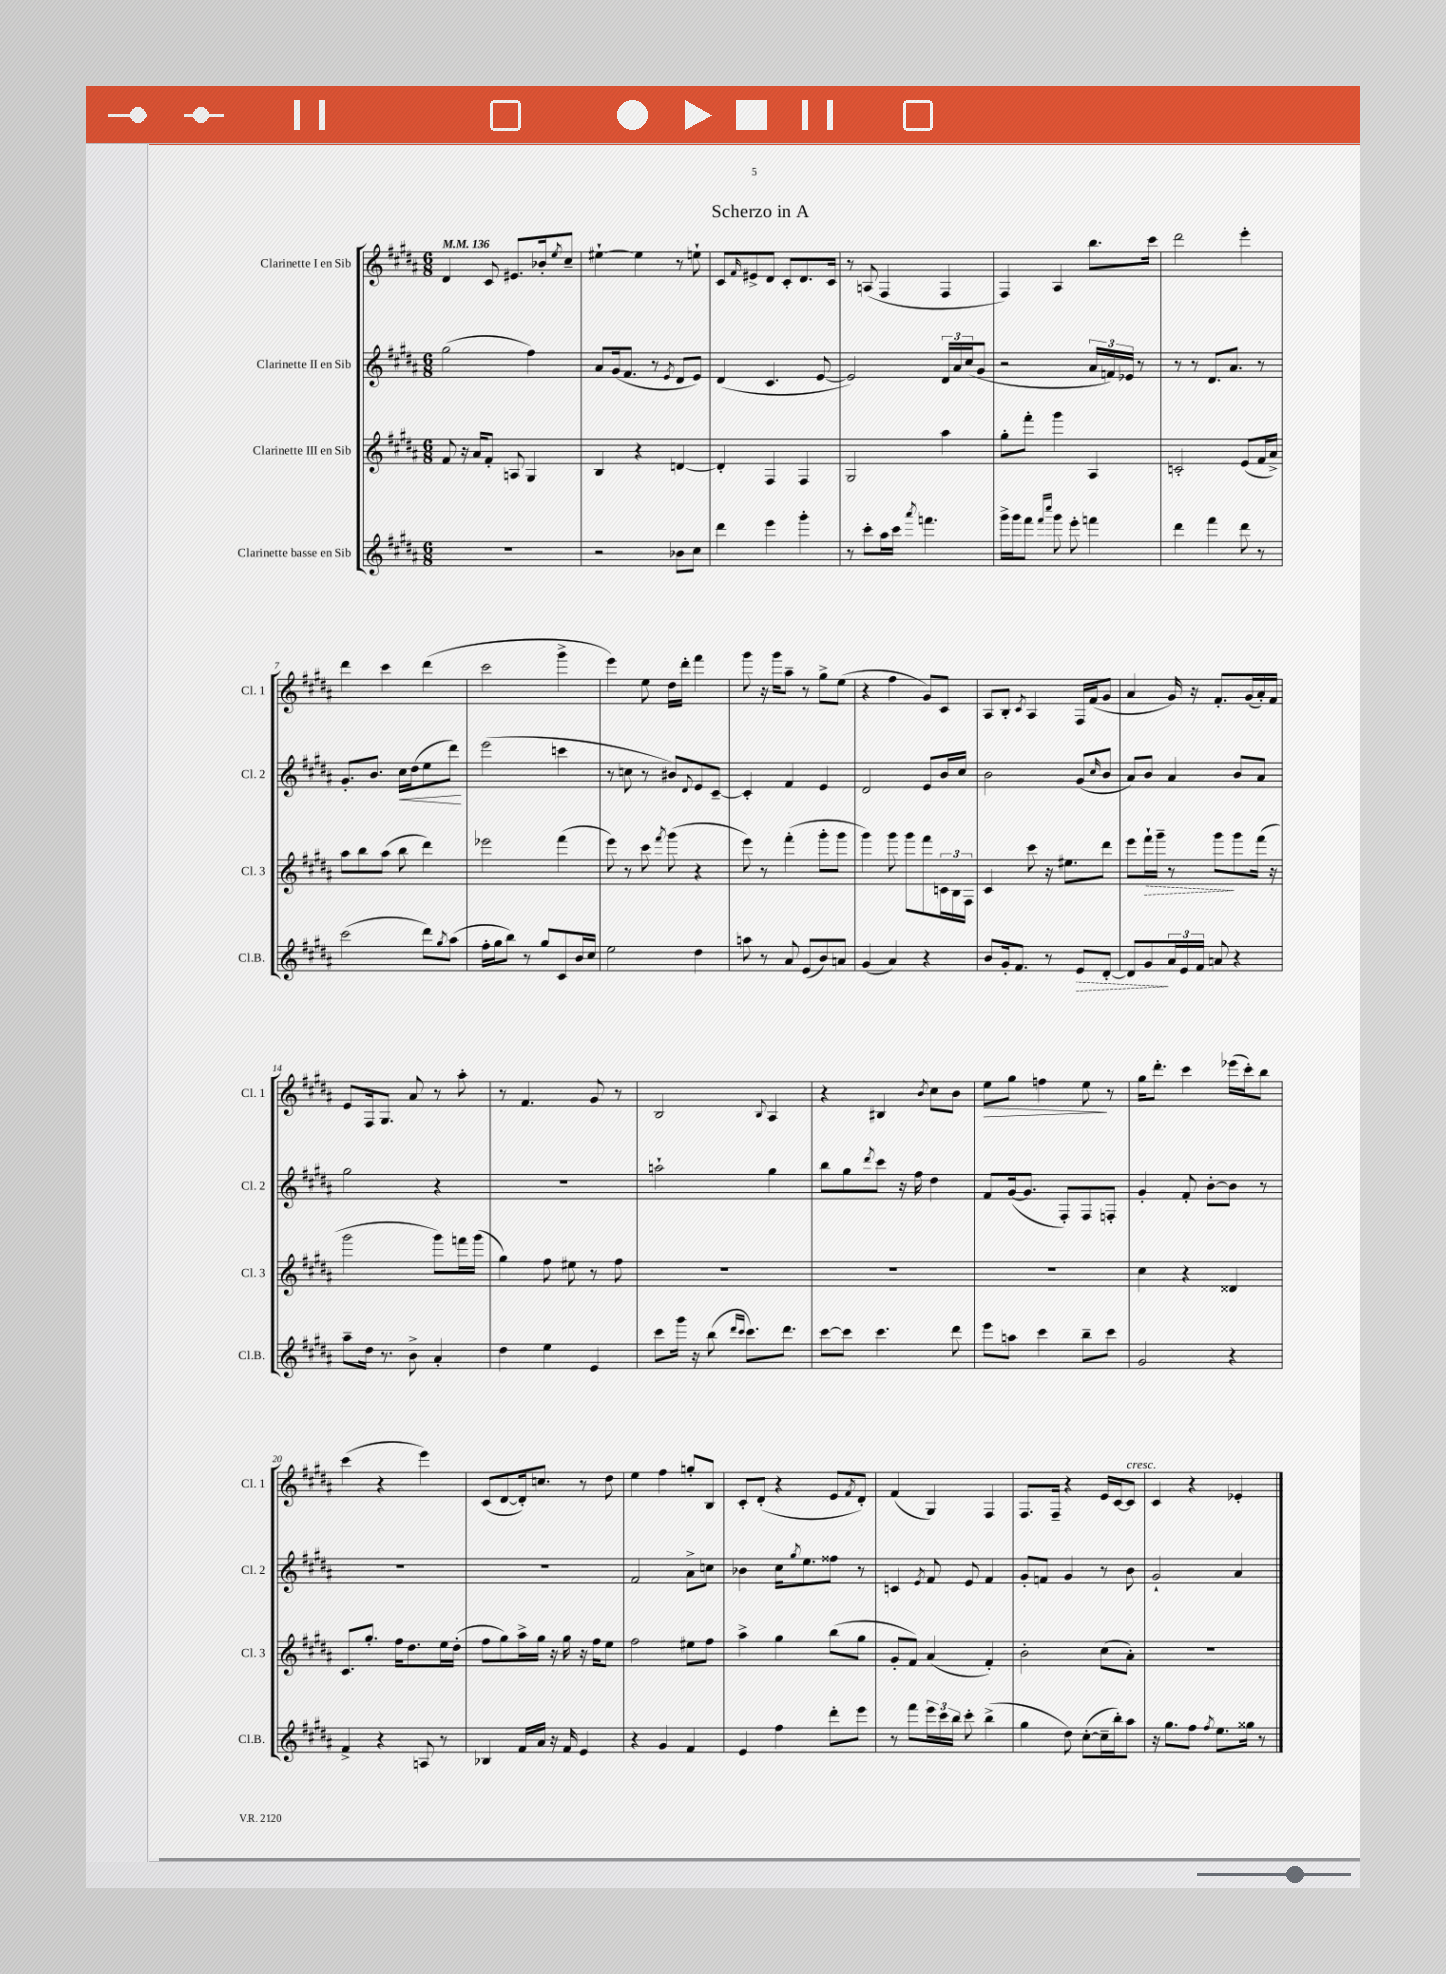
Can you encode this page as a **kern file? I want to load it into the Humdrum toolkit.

**kern	**kern	**kern	**kern
*staff4	*staff3	*staff2	*staff1
*clefG2	*clefG2	*clefG2	*clefG2
*k[f#c#g#d#a#]	*k[f#c#g#d#a#]	*k[f#c#g#d#a#]	*k[f#c#g#d#a#]
*M6/8	*M6/8	*M6/8	*M6/8
*MM136	*MM136	*MM136	*MM136
2.r	8f#	(2gg#	4d#
.	16r	.	.
.	16a#	.	.
.	8f#'	.	8c#
.	8A	.	8.e#
.	4G#	4ff#)	.
.	.	.	16b-'
.	.	.	8qee
.	.	.	8cc#~
=	=	=	=
2r	4B	8a#	[4ee#`
.	.	(16g#	.
.	.	8.f#	.
.	4r	.	4ee#]
.	.	8r	.
.	.	8qe	.
8b-	[4d	8d#	8r
8cc#	.	8e)	8ee`
=	=	=	=
4ddd#	4d']	(4d#	8c#
.	.	.	16qqf#
.	.	.	8e#^
4eee	4F#	4.c#	8d#
.	.	.	8c#'
4ggg#'	4F#	.	8.d#
.	.	[8e	.
.	.	.	16c#
=	=	=	=
8r	2G#	2e])	8r
8ccc#'	.	.	(8A
16aa#	.	.	4F#
16ccc#	.	.	.
8qaaa#	.	.	.
4.fff	.	.	.
.	4aa#	24d#	4F#
.	.	24a#	.
.	.	(24cc#	.
.	.	8g#	.
=	=	=	=
16ggg#^	8gg#'	2r	4F#)
16ggg#	.	.	.
8fff#	8fff#'	.	.
16qqfff#	.	.	.
16qqcccc#	.	.	.
8ggg#	4ggg#	.	4A#
8eee'	.	.	.
4fff	4A#	24a#	8.bb
.	.	24f)	.
.	.	24e-	.
.	.	8r	.
.	.	.	16ccc#
=	=	=	=
4ddd#	2c'	8r	2ddd#
.	.	8r	.
4fff#	.	8.d#	.
.	.	8.a#	.
8ddd#	(8e	.	4eee'
8r	16f#	8r	.
.	16a#^)	.	.
=	=	=	=
(2ccc#	8aa#	8.g#'	4ddd#
.	8bb	.	.
.	.	8.b	.
.	(8aa#	.	4ccc#
.	8bb	16cc#	.
.	.	(16dd#	.
8ddd#)	4ddd#)	8ee	(4ddd#
8qgg#	.	.	.
(8aa#	.	8ddd#)	.
=	=	=	=
16ff#'	2eee-	(2eee	2ccc#
16gg#	.	.	.
8bb)	.	.	.
8r	.	.	.
8gg#	.	.	.
8c#	(4fff#	4ccc	4ggg#^
16b	.	.	.
16cc#	.	.	.
=	=	=	=
2ee	8eee)	8r	4eee)
.	8r	8cc	.
.	8ccc#	8r	8ee
.	8qfff#	.	.
.	(8ggg#	8b#)	16dd#
.	.	.	16ddd#'
.	.	8qqd#	.
4dd#	4r	8e	4fff#
.	.	[8c#~	.
=	=	=	=
8aa	8eee)	4c#']	8ggg#
8r	8r	.	16r
.	.	.	16ggg#
8a#	(4fff#'	4f#	8aa#~
(8e	.	.	8r
8b)	8ggg#'	4e	8gg#^
8a	8ggg#	.	(8ee
=	=	=	=
(4g#	4ggg#)	2d#	4r
4a#)	8ggg#	.	4ff#
.	8ggg#	.	.
4r	8fff#	8e	8g#)
.	24c	16b	8c#
.	24B	.	.
.	.	16cc#	.
.	24F#	.	.
=	=	=	=
8b	4c#	2b	8A#
16g#'	.	.	8B'
8.f#	.	.	.
.	.	.	8qc#
.	8ccc#	.	4A#
8r	16r	.	.
.	8.ee#	.	.
8e	.	(8g#	16F#
.	.	.	(16f#
.	.	16qqcc#	.
[8d#'	8ddd#	8b	8g#
=	=	=	=
8d#]	8eee	8a#)	4a#
8g#	16fff#`	8b	.
.	16ggg#~	.	.
24a#	8r	4a#	16g#)
24e	.	.	.
.	.	.	16r
24f#	.	.	.
8a	8ggg#	.	8.f#'
4r	8ggg#	8b	.
.	.	.	(16g#
.	(16fff#	8a#	16a#')
.	16r	.	16f#
=	=	=	=
8aa#~	2ggg#	2gg#	8e
16dd#	.	.	16F#
8.r	.	.	8.G#
8b^	.	.	8a#
4a#'	8ggg#)	4r	8r
.	16fff	.	8aa#'
.	(16ggg#	.	.
=	=	=	=
4dd#	4gg#)	2.r	8r
.	.	.	4.f#
4ee	8ff#	.	.
.	8ee#	.	.
4e	8r	.	8g#
.	8ff#	.	8r
=	=	=	=
8ccc#	2.r	2aa`	2B
16ggg#	.	.	.
16r	.	.	.
(8bb	.	.	.
16qqddd#	.	.	.
16qqccc#	.	.	.
8.ccc#)	.	.	.
.	.	.	8qqB
.	.	4gg#	4A#
8.ddd#	.	.	.
=	=	=	=
[8ccc#	2.r	8bb	4r
8ccc#]	.	8gg#	.
.	.	8qddd#	.
4.ccc#	.	8ccc#	4B#
.	.	16r	.
.	.	16ff#	.
.	.	.	8qb
.	.	4dd#	8cc#
8ddd#	.	.	8b
=	=	=	=
8eee	2.r	8f#	8ee
8aa	.	([16g#	8gg#
.	.	8.g#]	.
4ccc#	.	.	4ff
.	.	8F#')	.
8bb~	.	8F#	8ee
8ccc#	.	8F'	8r
=	=	=	=
2g#	4cc#	4g#'	16gg#
.	.	.	8.ddd#'
.	4r	8f#'	4ccc#
.	.	[8b'	.
4r	4d##	8b]	(16eee-
.	.	.	16ccc#')
.	.	8r	8bb
=	=	=	=
4f#^	8.c#	2.r	(4ccc#
.	8.gg#'	.	.
4r	.	.	4r
.	16ff#	.	.
.	8.dd#	.	.
8A	.	.	4eee)
8r	16ee	.	.
.	(16dd#'	.	.
=	=	=	=
4B-	8ff#	2.r	(8c#
.	8gg#)	.	[8d#
16f#	16aa#^	.	16d#'])
16a#	16gg#	.	8.cc
16r	16r	.	.
16f#	16gg#	.	.
4e	16r	.	8r
.	16ff#	.	.
.	8ee	.	8dd#
=	=	=	=
4r	2ff#	2f#	4ee
4g#	.	.	4ff#
4f#	8ee#	8a#^	8gg'
.	8ff#	8cc	8B
=	=	=	=
4e	4aa#^	4b-	8c#'
.	.	.	(8d#'
4ff#	4gg#	16cc#	4r
.	.	8qgg#	.
.	.	8.ee	.
8ddd#'	(8bb	8ff##	8e
.	.	.	8qf#
8eee	8gg#	8r	8d#')
=	=	=	=
8r	8g#'	4c	(4f#
8fff#	8f#)	.	.
.	.	8qe	.
24eee	(4a#	8f#	4G#)
24ccc#	.	.	.
24bb	.	.	.
8ccc#'	.	8e	.
(4bb^	4f#')	4f#	4F#
=	=	=	=
4gg#	2b'	8g#'	8.F#
.	.	8f	.
.	.	.	16F#~
8dd#)	.	4g#	4r
([8cc#'	.	.	.
16cc#~]	(8cc#	8r	16e
16bb')	.	.	[16c#
8aa#	8a#')	8b	8c#]
=	=	=	=
16r	2.r	2g#`	4c#
8.gg#	.	.	.
8ff#	.	.	4r
8qff#	.	.	.
8.ee	.	.	.
.	.	4a#	4e-'
16gg##	.	.	.
8r	.	.	.
==	==	==	==
*-	*-	*-	*-
